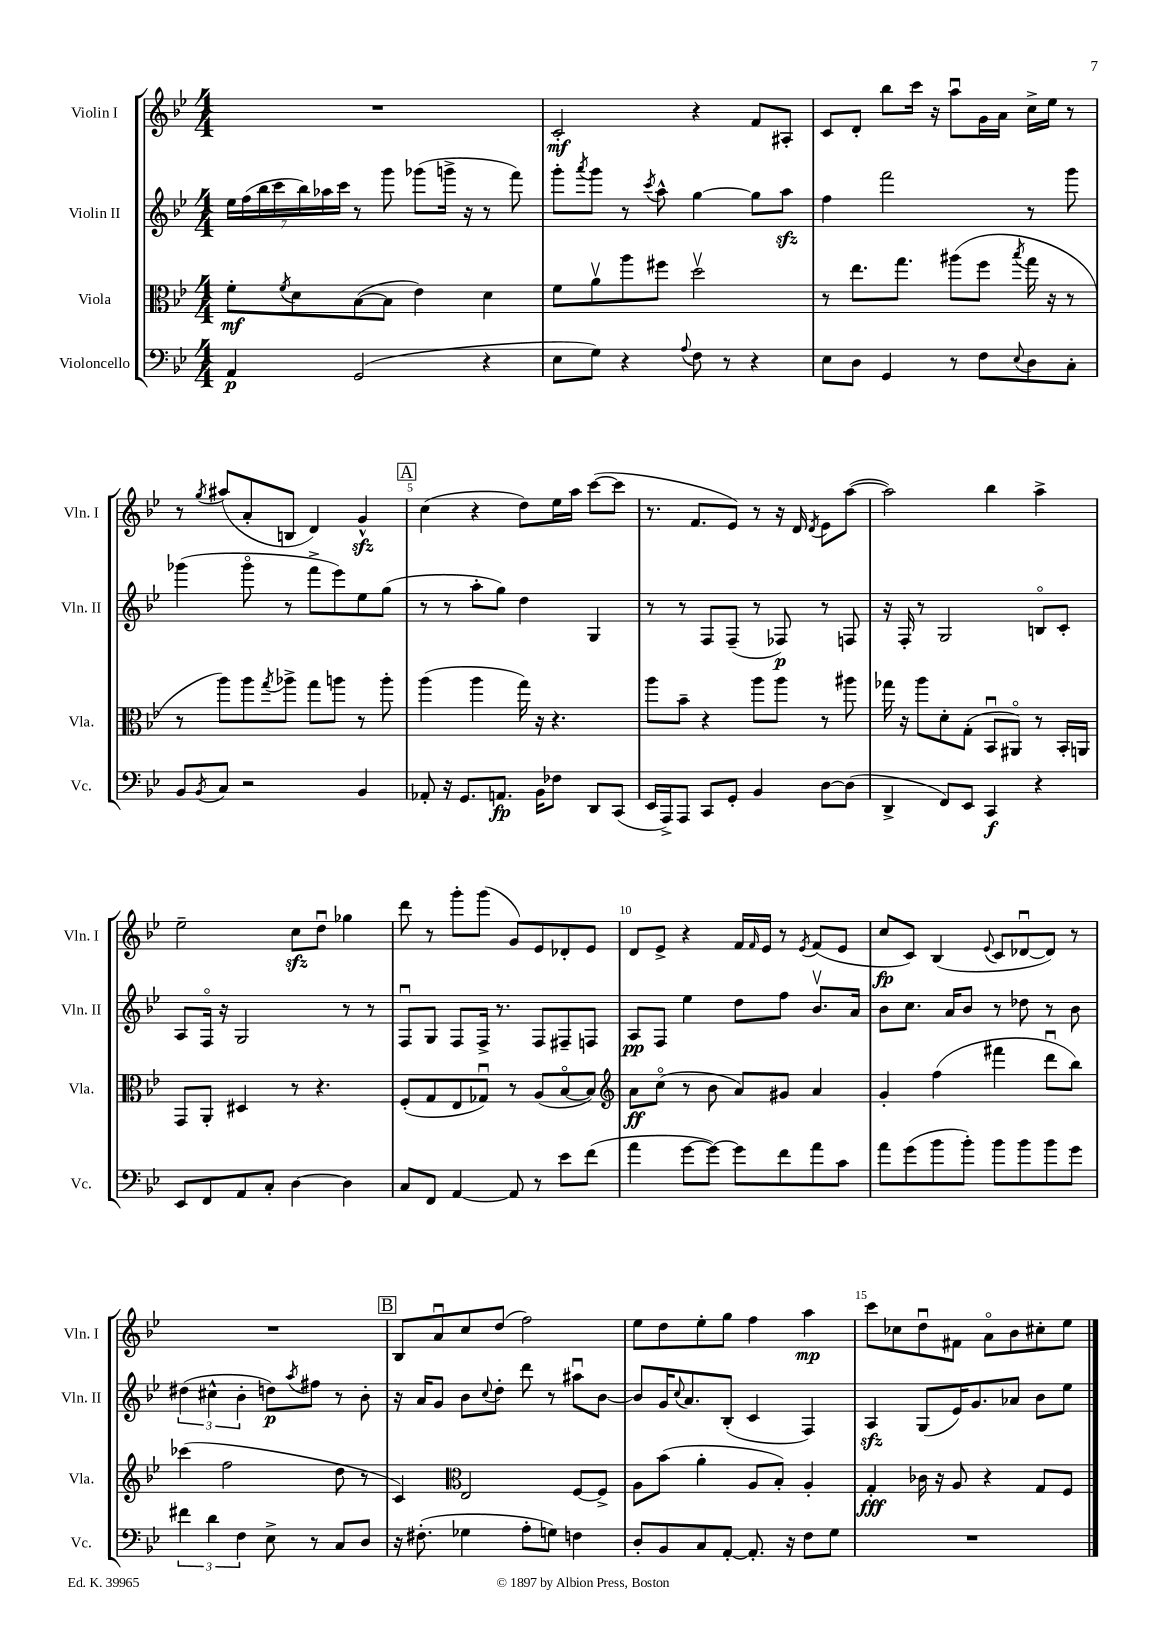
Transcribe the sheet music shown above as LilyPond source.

<<
\new StaffGroup <<
\new Staff = "s0" \with { instrumentName = "Violin I" shortInstrumentName = "Vln. I" } {
    \clef treble \key bes \major \numericTimeSignature \time 4/4
    R1 |
    c'2-.\mf r4 f'8 ais8-. |
    c'8 d'8-. bes''8 c'''16 r16 a''8\downbow g'16 a'16 c''16-> ees''16 r8 |
    r8 \acciaccatura { g''8 } ais''8( a'8-. b8 d'4) g'4-^\sfz |
    \mark \markup { \box "A" } c''4( r4 d''8) ees''16 a''16 c'''8~( c'''8 |
    r8. f'8. ees'8) r8 r16 d'16 \acciaccatura { d'8 } ees'8 a''8~( |
    a''2) bes''4 a''4-> |
    ees''2-- c''8\sfz d''8\downbow ges''4 |
    d'''8 r8 g'''8-. g'''8( g'8) ees'8 des'8-. ees'8 |
    d'8 ees'8-> r4 f'16 \grace { f'16 } ees'16 r8 \acciaccatura { ees'8 } f'8( ees'8 |
    c''8\fp c'8) bes4( \appoggiatura { ees'8 } c'8 des'8~\downbow des'8) r8 |
    R1 |
    \mark \markup { \box "B" } bes8 a'8\downbow c''8 d''8( f''2) |
    ees''8 d''8 ees''8-. g''8 f''4 a''4\mp |
    c'''8 ces''8 d''8\downbow fis'8 a'8\flageolet bes'8 cis''8-. ees''8 \bar "|." |
}
\new Staff = "s1" \with { instrumentName = "Violin II" shortInstrumentName = "Vln. II" } {
    \clef treble \key bes \major \numericTimeSignature \time 4/4
    \tuplet 7/4 { ees''16 f''16( bes''16 c'''16 bes''16) aes''16 c'''16 } r8 g'''8 ges'''8( g'''16-> r16 r8 f'''8) |
    g'''8-. \acciaccatura { a'''8 } g'''8 r8 \acciaccatura { c'''8 } a''8-^ g''4~ g''8 a''8\sfz |
    f''4 f'''2 r8 g'''8 |
    ges'''4( ges'''8\flageolet r8 f'''8-> ees'''8) ees''8 g''8( |
    \mark \markup { \box "A" } r8 r8 a''8-. g''8) d''4 g4 |
    r8 r8 f8 f8--( r8 fes8\p) r8 f8 |
    r16 f16-. r8 g2 b8\flageolet c'8-. |
    a8 f16\flageolet r16 g2 r8 r8 |
    f8\downbow g8 f8 f16-> r8. f8 fis8-- f8 |
    a8\pp f8 ees''4 d''8 f''8 bes'8.\upbow a'16 |
    bes'8 c''8. a'16 bes'8 r8 des''8 r8 bes'8 |
    \tuplet 3/2 { dis''4( cis''4-^ bes'4-. } d''8\p) \acciaccatura { a''8 } fis''8 r8 bes'8-. |
    \mark \markup { \box "B" } r16 a'16 g'8 bes'8 \appoggiatura { c''8 } d''8-. d'''8 r8 ais''8\downbow bes'8~ |
    bes'8 g'16 \appoggiatura { c''8 } a'8. bes8-.( c'4 f4) |
    a4\sfz g8( ees'16) g'8. aes'8 bes'8 ees''8 \bar "|." |
}
\new Staff = "s2" \with { instrumentName = "Viola" shortInstrumentName = "Vla." } {
    \clef alto \key bes \major \numericTimeSignature \time 4/4
    f'8-.\mf \acciaccatura { f'8 } d'8 bes8~( bes8 ees'4) d'4 |
    f'8 a'8\upbow a''8 fis''8 d''2\upbow |
    r8 ees''8. g''8. ais''8( f''8 \acciaccatura { bes''8 } g''16 r16 r8 |
    r8 a''8) a''8 \acciaccatura { g''8 } aes''8-> g''8 a''8 r8 a''8-. |
    \mark \markup { \box "A" } a''4( a''4 g''16) r16 r4. |
    a''8 bes'8-- r4 a''8 a''8 r8 ais''8 |
    ges''16 r16 a''8 d'8-. g8-.( bes,8\downbow ais,8\flageolet) r8 bes,16-. a,16 |
    g,8 a,8-. dis4 r8 r4. |
    f8-.( g8 ees8 ges8\downbow) r8 a8( bes8~\flageolet bes8) |
    \clef treble a'8\ff c''8\flageolet( r8 bes'8 a'8) gis'8 a'4 |
    g'4-. f''4( fis'''4 d'''8\downbow bes''8) |
    ces'''4( f''2 d''8 r8 |
    \mark \markup { \box "B" } c'4) \clef alto ees2 f8~ f8-> |
    a8 bes'8( a'4-. a8 bes8-.) a4-. |
    g4-.\fff ces'16 r16 a8 r4 g8 f8 \bar "|." |
}
\new Staff = "s3" \with { instrumentName = "Violoncello" shortInstrumentName = "Vc." } {
    \clef bass \key bes \major \numericTimeSignature \time 4/4
    a,4\p g,2( r4 |
    ees8 g8) r4 \appoggiatura { a8 } f8 r8 r4 |
    ees8 d8 g,4 r8 f8 \appoggiatura { ees8 } d8 c8-. |
    bes,8 \acciaccatura { bes,8 } c8 r2 bes,4 |
    \mark \markup { \box "A" } aes,8-. r16 g,8. a,8.\fp bes,16 fes8 d,8 c,8( |
    ees,16 a,,16->) a,,8 c,8 g,8-. bes,4 d8~ d8( |
    d,4-> f,8) ees,8 c,4\f r4 |
    ees,8 f,8 a,8 c8-. d4~ d4 |
    c8 f,8 a,4~ a,8 r8 ees'8 f'8( |
    a'4 g'8~ g'8~) g'8 f'8 a'8 c'8 |
    a'8 g'8( bes'8 bes'8-.) bes'8 bes'8 bes'8 g'8 |
    \tuplet 3/2 { fis'4 d'4 f4 } ees8-> r8 c8 d8 |
    \mark \markup { \box "B" } r16 fis8.-.( ges4 a8-. g8) f4 |
    d8-. bes,8 c8 a,8~-. a,8.-. r16 f8 g8 |
    R1 \bar "|." |
}
>>
>>
\layout { \context { \Score \override BarNumber.break-visibility = ##(#f #t #t) barNumberVisibility = #(every-nth-bar-number-visible 5) } }
